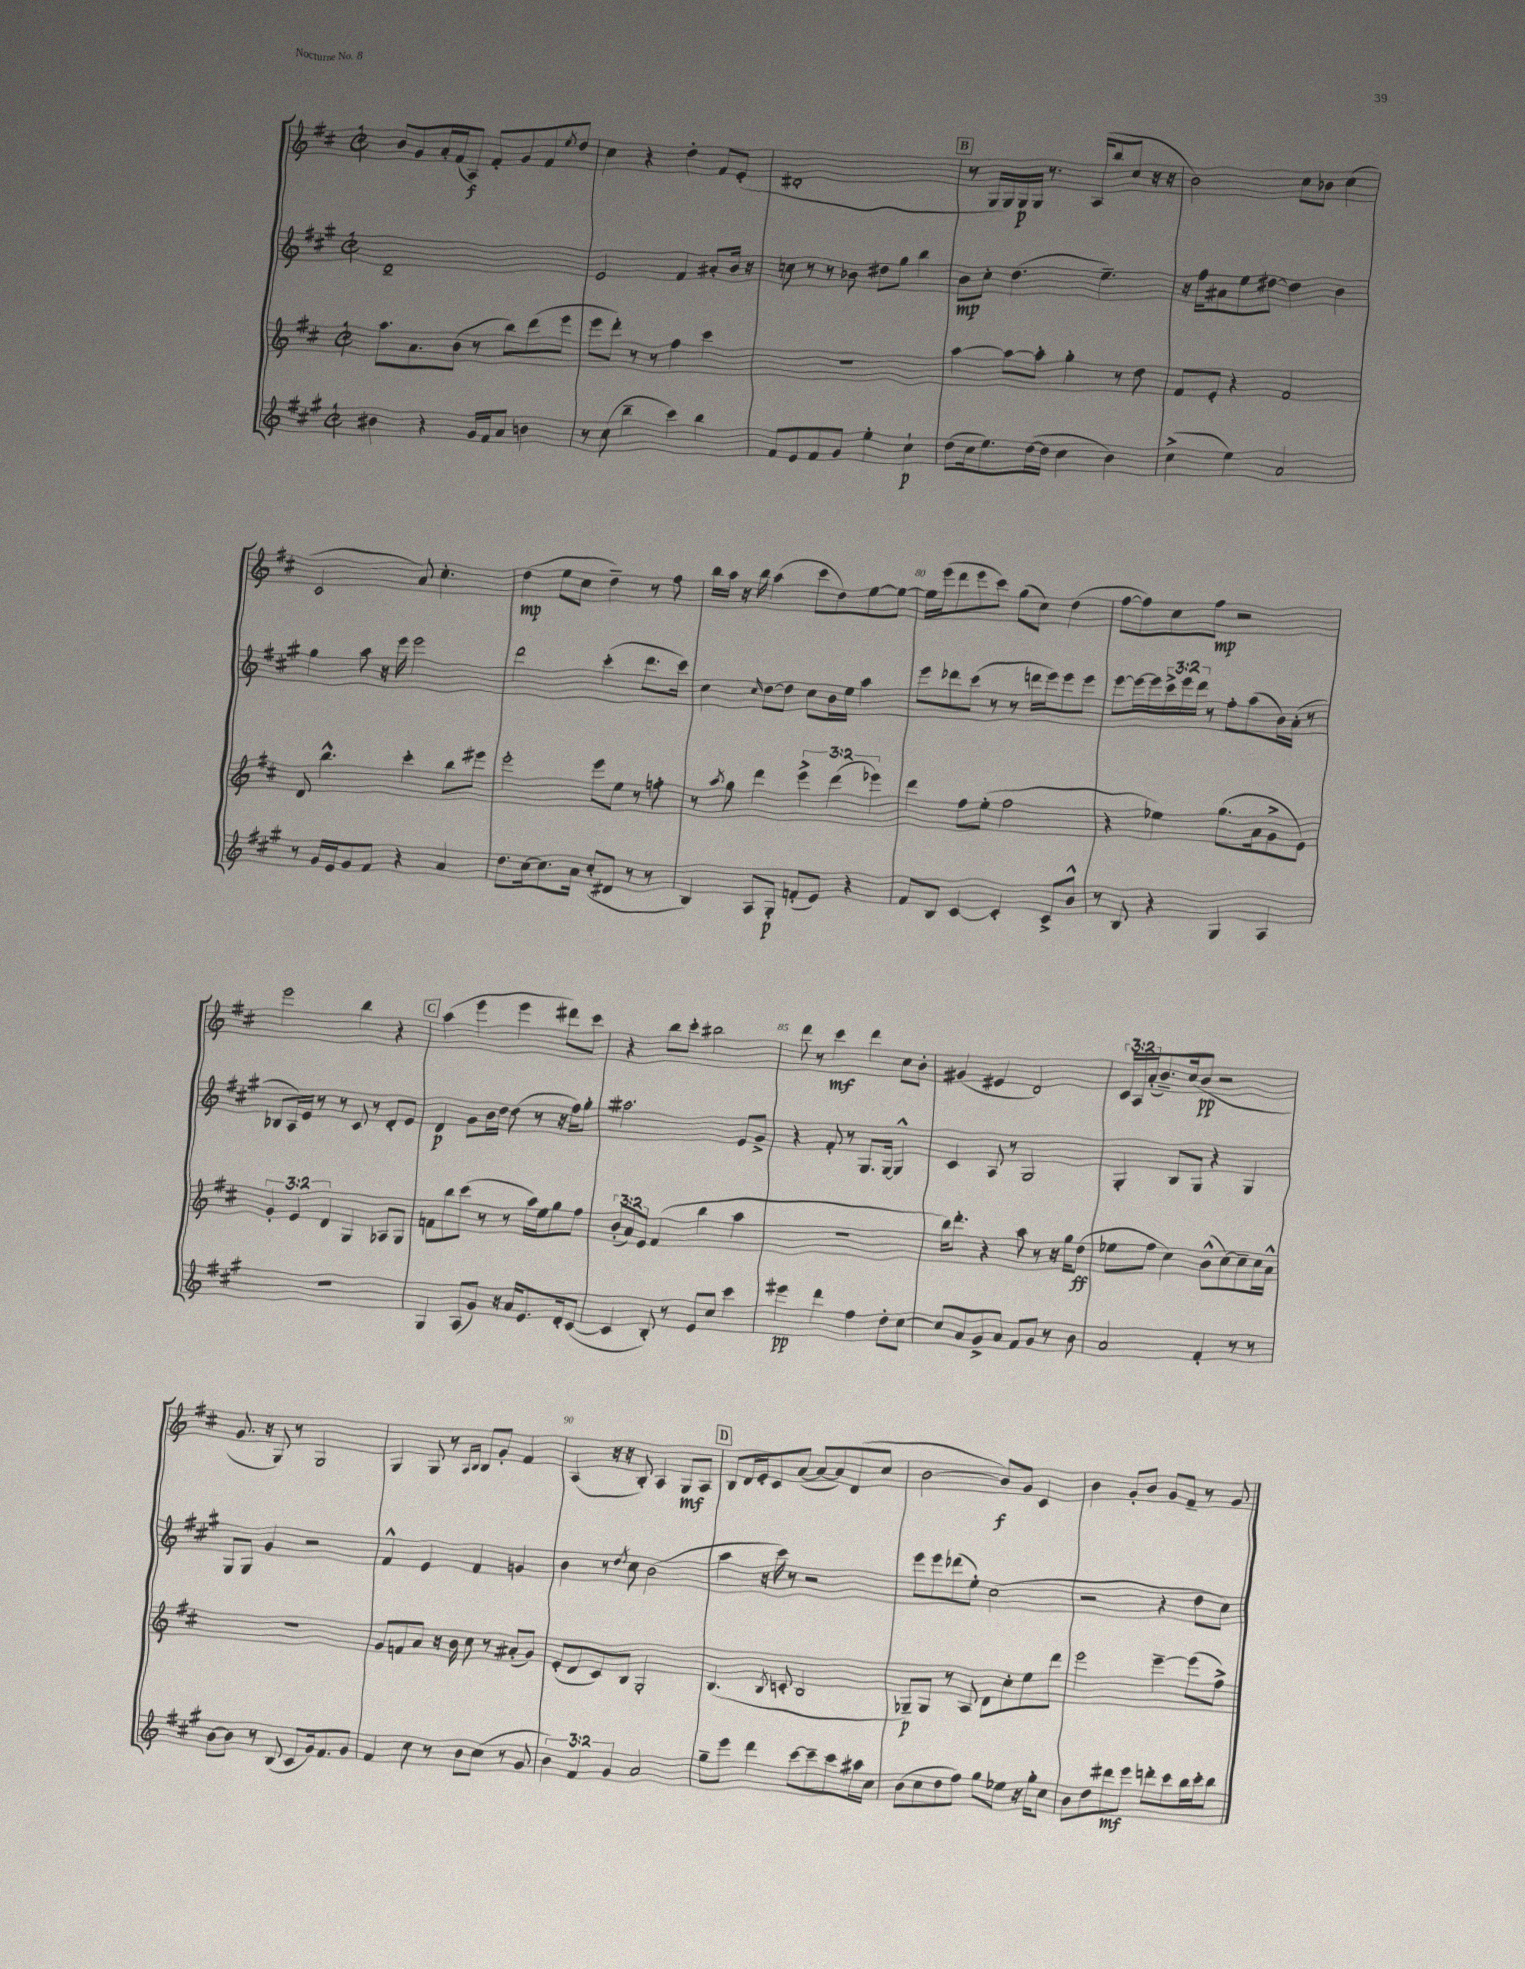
<<
\new StaffGroup <<
\new Staff = "s0" {
    \clef treble \key d \major \defaultTimeSignature \time 2/2 \override Staff.TupletNumber.text = #tuplet-number::calc-fraction-text
    b'8 g'8 a'16-. fis'16( a8\f) fis'8-. g'8 fis'8 \acciaccatura { e''8 } d''8 |
    cis''4 r4 d''4-. fis'8 e'8-.( |
    dis'1-. |
    \mark \markup { \box "B" } r8 g16 g16) g16\p g16 r8. a16( b''8 cis''8 r16 r16 |
    b'2) cis''8 bes'8 cis''4( |
    cis'2 a'8) cis''4.-. |
    d''4\mp( e''8 cis''8 d''4--) r8 fis''8 |
    b''16 a''16 r16 b''16 a''4( cis'''8 d''8) e''8~ e''8~ |
    e''16 e'''16( d'''8 e'''8 cis'''8) g''8( cis''8) d''4( |
    fis''8~ fis''8) cis''8 fis''8\mp r2 |
    e'''2 b''4 r4 |
    \mark \markup { \box "C" } a''4( e'''4 e'''4 dis'''8) cis'''8 |
    r4 b''8 cis'''8-. bis''2 |
    d'''8 r8 cis'''4\mf d'''4 cis''8 b'8-. |
    gis'4( eis'4 d'2) |
    \tuplet 3/2 { cis'16 a16 a'16-.( } b'8.--) cis''16( b'8\pp r2 |
    g'8. r16 g8) r8 g2 |
    g4 g8 r8 \grace { a16 b16 } b8 g'8-. fis'4 |
    a4( r16 r16 b8-.) a4 g8\mf a8 |
    \mark \markup { \box "D" } b8 d'16 e'16-. cis'8 a'8~( a'8~ a'8) d'8( cis''8 |
    b'2~ b'8\f) g'8 cis'4 |
    b'4 g'8-. b'8 g'8 fis'8-- r8 g'8 \bar "|." |
}
\new Staff = "s1" {
    \clef treble \key a \major \defaultTimeSignature \time 2/2 \override Staff.TupletNumber.text = #tuplet-number::calc-fraction-text
    d'1-- |
    e'2 fis'4 ais'8-. b'16 r16 |
    c''8 r8 r8 bes'8 dis''8 gis''8 b''4 |
    \mark \markup { \box "B" } b'8\mp cis''8-. d''4.( e''4.--) |
    r16 fis''16 ais'8 e''8 dis''8~ dis''4 b'4 |
    gis''4 a''8 r16 e'''16 e'''2 |
    d'''2 cis'''4-.( d'''8. cis'''16) |
    cis''4 \grace { cis''16 } d''8~ d''8 cis''8 b'16 e''16 a''4 |
    e'''8 des'''8 cis'''8( r8 r8 d'''16 e'''16) e'''8 e'''8 |
    e'''8~ e'''16~ e'''16 \tuplet 3/2 { cis'''16-> e'''16 d'''16 } r8 fis''8-. a''8( b'16) a'16-.( r8 |
    bes8 a16) e'16 r8 r8 cis'8 r8 d'8-. e'8 |
    \mark \markup { \box "C" } d'4\p gis'8 b'16 d''16 d''8( r8 r16 fis''16) gis''8-. |
    ais''2. e'8 gis'8-> |
    r4 fis'8-. r8 gis8. gis16~ gis4-^ |
    cis'4 a8 r8 gis2 |
    gis4-. b8 gis8 r4 gis4 |
    gis8 gis8 gis'4 r2 |
    fis'4-^ e'4 fis'4 g'4 |
    b'4 r8 \acciaccatura { d''8 } cis''8 b'2( |
    \mark \markup { \box "D" } a''4 r16 cis'''16) r8 r2 |
    e'''8 e'''8 des'''8( e''8-.) cis''2( |
    r2 r4 d''8 cis''8) \bar "|." |
}
\new Staff = "s2" {
    \clef treble \key d \major \defaultTimeSignature \time 2/2 \override Staff.TupletNumber.text = #tuplet-number::calc-fraction-text
    a''8. a'8. b'8( r8 b''8) d'''8( e'''8 |
    e'''8 d'''8-.) r8 r8 fis''4 cis'''4 |
    r1 |
    \mark \markup { \box "B" } a''4~ a''8~ a''8-. g''4-. r8 d''8 |
    fis'8 e'8-. r4 fis'2 |
    d'8 b''4.-^ cis'''4-. b''8 eis'''8 |
    e'''2-. e'''8 e''8 r8 f''8-. |
    r8 \acciaccatura { a''8 } g''8 d'''4 \tuplet 3/2 { e'''4-> d'''4( ees'''4) } |
    d'''4 fis''8 e''8-.( fis''2 |
    r4 ees''4) g''8.( a'16 g'8-> e'8) |
    \tuplet 3/2 { g'4-. e'4 d'4 } g4 aes8 g8 |
    \mark \markup { \box "C" } f'8 b''8 cis'''8( r8 r8 a''16) e''16 g''8 fis''8 |
    \tuplet 3/2 { b'8-.( a'8) e'8 } fis'4( b''4 a''4 |
    r1 |
    b''16) d'''8.-. r4 a''8 r8 r16 g''16 d''8\ff( |
    ees''8 fis''8 cis''4) b'8-^( cis''8~) cis''8-- cis''16 a'16-^ |
    R1 |
    g'8 f'8 a'8 r16 b'16 cis''8 r8 ais'8-.( g'8) |
    e'8-.( d'8 cis'8) b8 g2-. |
    \mark \markup { \box "D" } b4.( \acciaccatura { b8 } c'8-. b2 |
    ges8--\p) ges8 r8 a8 d'8 cis''8-. e''8 d'''8 |
    e'''2 e'''4~-- e'''8( fis''8->) \bar "|." |
}
\new Staff = "s3" {
    \clef treble \key a \major \defaultTimeSignature \time 2/2 \override Staff.TupletNumber.text = #tuplet-number::calc-fraction-text
    bis'4 r4 gis'16 fis'16 a'8 b'4 |
    r8 cis''8( b''4-- cis'''4) b''4 |
    fis'8 e'8 fis'8 gis'8 e''4-. cis''4-!\p |
    \mark \markup { \box "B" } d''8( cis''16 e''8.) d''16~( d''16 cis''4 b'4) |
    cis''4->( e''4) a'2 |
    r8 gis'16 e'16 gis'8 fis'8 r4 a'4 |
    d''8. cis''16~ cis''8. a'16 cis''8-.( dis'8 r8 r8 |
    b4) a8 gis8-.\p f'8-.( e'8) r4 |
    fis'8 b8 cis'4~ cis'4-. cis'8-> b'8-^ |
    r8 b8 r4 gis4 a4 |
    R1 |
    \mark \markup { \box "C" } gis4 a8( gis'8) r16 a'16 e'8. d'16-. cis'8~( |
    cis'4 b8-.) r8 e'8 cis''8 cis'''4 |
    eis'''4\pp d'''4 fis''4 d''8-. cis''8~ |
    cis''8 a'8 gis'8-> a'8 fis'8 gis'8 r8 b'8 |
    a'2 fis'4-. r8 r8 |
    b'8~ b'8 r8 b8( cis'8 gis'16) fis'8. gis'8 |
    fis'4 cis''8 r8 b'8 cis''8( r8 gis'8 |
    \tuplet 3/2 { b'4) fis'4 gis'4 } a'2 |
    \mark \markup { \box "D" } gis''8-- e'''8 d'''4 cis'''8~ cis'''8-- cis'''8 ais''16 cis''16 |
    b'8( cis''8 d''8 fis''8) gis''8 ees''8 r16 gis''16-. cis''8 |
    b'8 d''8 dis'''8\mf e'''8 d'''8-. cis'''8 b''16 cis'''16-. b''8 \bar "|." |
}
>>
>>
\layout { \context { \Score currentBarNumber = #72 \override BarNumber.break-visibility = ##(#f #t #t) barNumberVisibility = #(every-nth-bar-number-visible 5) } }
